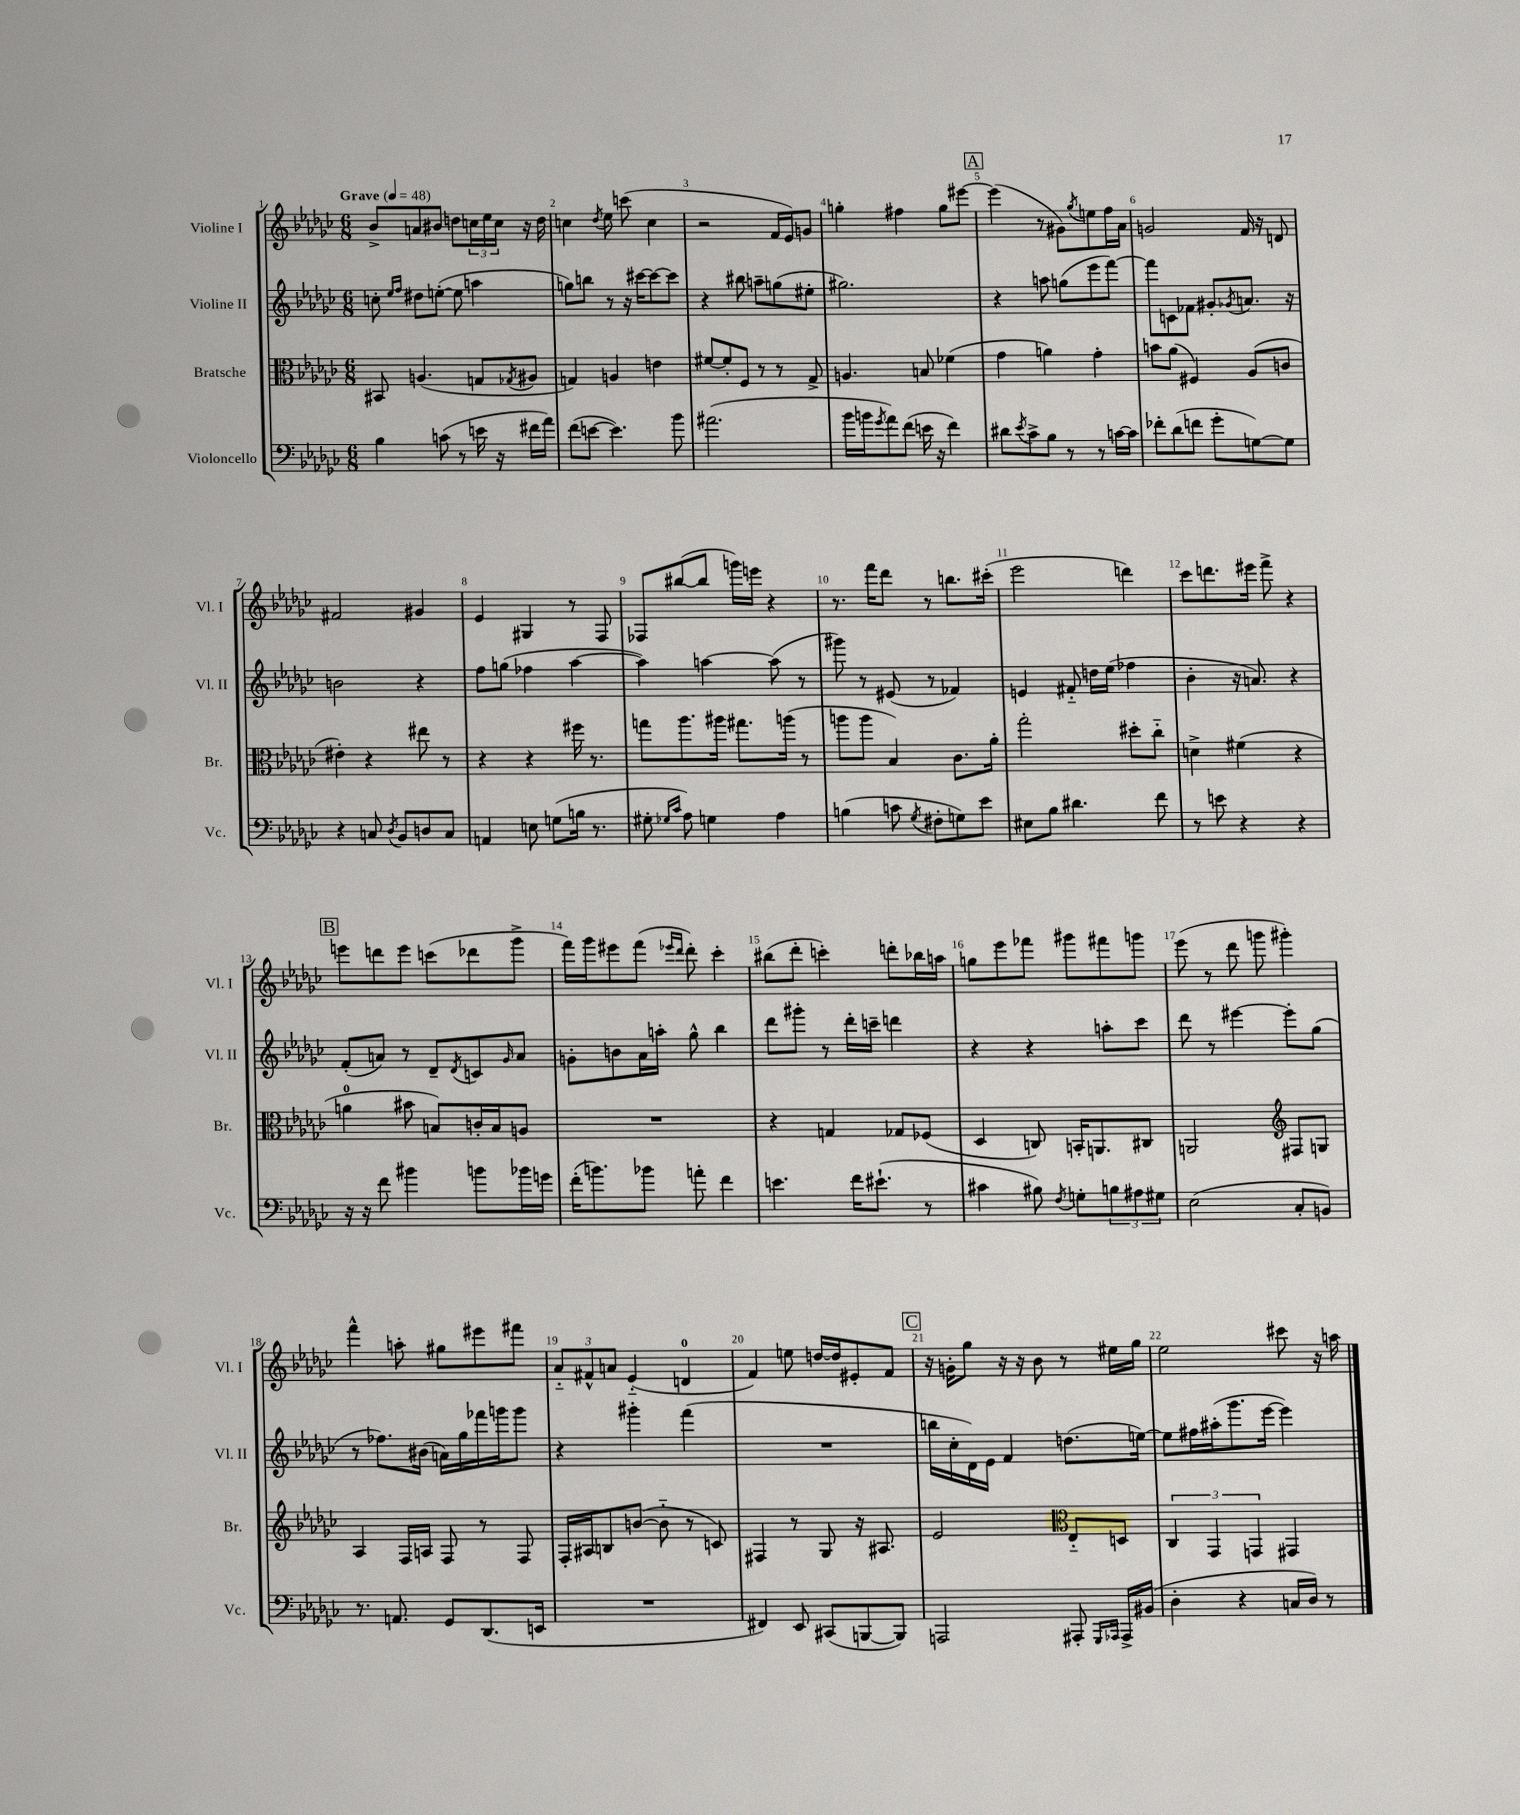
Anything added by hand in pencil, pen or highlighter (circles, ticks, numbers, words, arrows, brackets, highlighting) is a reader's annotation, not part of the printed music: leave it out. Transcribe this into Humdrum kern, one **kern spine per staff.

**kern	**kern	**kern	**kern
*staff4	*staff3	*staff2	*staff1
*clefF4	*clefC3	*clefG2	*clefG2
*k[b-e-a-d-g-c-]	*k[b-e-a-d-g-c-]	*k[b-e-a-d-g-c-]	*k[b-e-a-d-g-c-]
*M6/8	*M6/8	*M6/8	*M6/8
*MM48	*MM48	*MM48	*MM48
4B-	8BB#	8cc'	8b-^
.	.	16qqee-	.
.	.	16qqff	.
.	(4.A	8dd#	8a
(8c	.	([8ee'	8b#
8r	.	8ee]	8dd
16e	8G	4aa	24cc
.	.	.	24ee-
16r	.	.	.
.	.	.	24cc
.	8qG-	.	.
16f#	8A#	.	16r
16a-)	.	.	16dd
=	=	=	=
(8f	4G)	8gg)	4cc
[8e	.	8bb	.
.	.	.	8qdd-
4.e])	4A	8r	8ee-
.	.	16r	(8ccc
.	.	[16ccc#	.
.	4e	8ccc#_	4cc
8b-	.	8ccc#]	.
=	=	=	=
(2.a#	[8f#	4r	2r
.	8f#']	.	.
.	8F	8bb#	.
.	8r	8aa~	.
.	8r	(8gg	16f
.	.	.	16e-)
.	8G-^	8ee#'	8g
=	=	=	=
16b-	4.A	2.gg#)	4gg'
16b	.	.	.
8qg-	.	.	.
8a-)	.	.	.
(8f	.	.	4ff#
16e	8B	.	.
16r	.	.	.
4f)	(4f-	.	8gg
.	.	.	[8eee#
=	=	=	=
8d#	4g-	4r	(4eee#]
8qe-	.	.	.
8c-^	.	.	.
8B-	4a)	8aa	8r
8r	.	(8gg	8g#)
.	.	.	8qgg-
8r	4g-'	8eee-	8ee
[16c	.	[8fff)	16ff
16c]	.	.	16a-
=	=	=	=
8f-'	8b	8fff]	2g
(8d-	(8a-	8c	.
8f	4F#)	8f-	.
8g-'	.	8g#'	.
.	.	8qg-	.
[8G)	(8A-	8.a	16f
.	.	.	16r
8G]	8c	.	8d
.	.	16r	.
=	=	=	=
4r	4e#')	2b	2f#
8C	4r	.	.
8qD-	.	.	.
8BB-	.	.	.
8D	8ee#	4r	4g#
8C	8r	.	.
=	=	=	=
4AA	4r	8ff	4e-
.	.	(8gg	.
8E	4r	4ff-	4G#
(8G	.	.	.
16B	16ff#	[4aa-	8r
8.r	8.r	.	.
.	.	.	8F
=	=	=	=
8G#'	8gg	4aa-])	8F-
16qqG-	.	.	.
16qqc-	.	.	.
8A-)	8.aa-	.	([8bb#
4G	.	[4aa	8bb#]
.	16aa#	.	.
.	8.gg#	.	16ggg)
.	.	.	16eee
4A-	.	(8aa]	4r
.	(16aa	.	.
.	8r	8r	.
=	=	=	=
(4B	8aa	8ggg#)	8.r
.	8aa	8r	.
.	.	.	16fff
8c	4B-)	(8e#	8ddd-
8qG-	.	.	.
8F#'	.	8r	8r
8G)	8.c-	4f-)	8.bb
8e-	.	.	.
.	16a-'	.	(16ccc#'
=	=	=	=
8E#	2gg-'	4e	2eee-
8B-	.	.	.
4.d#	.	8f#'~	.
.	.	16dd	.
.	.	(16ee-	.
.	8dd#'	4ff-	4ddd)
8f	8cc-'~	.	.
=	=	=	=
8r	4d^	4b-'	8ccc-
8e	.	.	8.ddd
4r	(4f#	16r	.
.	.	8.a)	16eee#
.	.	.	8fff^
4r	4r	4r	4r
=	=	=	=
16r	4a	(8f'	8eee
16r	.	.	.
8f	.	8a)	8ddd
4b#	8b#	8r	8eee
.	8B)	8d-~	(8ccc
.	.	8qd-	.
8b	16c'	8c	8ddd-
.	16B	.	.
.	.	16qqg-	.
16b-	8A	8a	8ggg-^
16g	.	.	.
=	=	=	=
(16f'	2.r	8g'	16fff)
8.b)	.	.	16ggg-
.	.	8b	8eee#
8b-	.	16a-	(8fff
.	.	16aa'	.
.	.	.	16qqeee-
.	.	.	16qqddd-
8a'	.	8gg-^^	8ddd-')
4f	.	4bb-	4ccc-'
=	=	=	=
4.e	4r	8ddd-	(8bb#
.	.	8ggg#'	8ddd-'
.	4G	8r	4ccc')
16f	.	16ddd-'	.
(8.e#`	.	16ccc~	.
.	8G-	4ddd	8ddd'
8r	(8F-	.	16bb-
.	.	.	16aa
=	=	=	=
4c#	4D-	4r	8gg
.	.	.	8eee-
8B#)	8C)	4r	8fff-
8qF	.	.	.
8G'	16BB'	.	8ggg#
.	8.AA	.	.
12B	.	8aa'	8fff#
12A#	.	.	.
.	8C#	8ccc-	8ggg
12G#	.	.	.
=	=	=	=
(2E-	2AA	8ddd-	(8eee-
.	.	8r	8r
.	.	[4eee#	8ddd-
.	.	.	8ggg
*	*clefG2	*	*
8C-'	8F#	8eee#']	4ggg#')
8BB)	8G	(8gg-	.
=	=	=	=
8.r	4A-	8r	4fff^^
.	.	8.ff-)	.
8.AA	.	.	.
.	16F	.	8aa'
.	16A	(16b#	.
8GG-	8F	16a)	8gg#
.	.	16gg-	.
(8.DD-	8r	16fff-	8eee#
.	.	16ggg	.
.	8F	8ggg	8fff#
16EE	.	.	.
=	=	=	=
2.r	16F'	4r	12a-'~
.	16A#	.	.
.	.	.	12f#^^
.	8B	.	.
.	.	.	12a
.	([8b	4ggg#'	(4e-'~
.	8b'~]	.	.
.	8r	(4fff	4d
.	8c)	.	.
=	=	=	=
4FF#)	4F#	2.r	4f)
8EE-	8r	.	8ee
(8CC#	8G-	.	[16dd
.	.	.	16dd]
[8BBB	16r	.	8e#'
.	8.A#	.	.
8BBB])	.	.	8f
=	=	=	=
2AAA	2e-	16bb	16r
.	.	16cc-'	16g'
.	.	16d-)	8gg-
.	.	16e-	.
.	.	4f	16r
.	.	.	16r
.	.	.	8b-
*	*clefC3	*	*
8AAA#'	8E-'~	(8.dd	8r
16qqGGG-	.	.	.
16qqAAA-	.	.	.
16AAA-^	8D	.	16ee#
(16BB#	.	[16ee)	16gg-
=	=	=	=
4D-'	6C-	8ee]	2ee-
.	.	16ff#	.
.	6GG-	.	.
.	.	(16aa#'	.
4r	.	8.ggg-	.
.	6GG	.	.
.	.	[16eee-	.
16C	4GG#	4eee-])	8ccc#
16D-)	.	.	.
8r	.	.	16r
.	.	.	16aa
==	==	==	==
*-	*-	*-	*-
